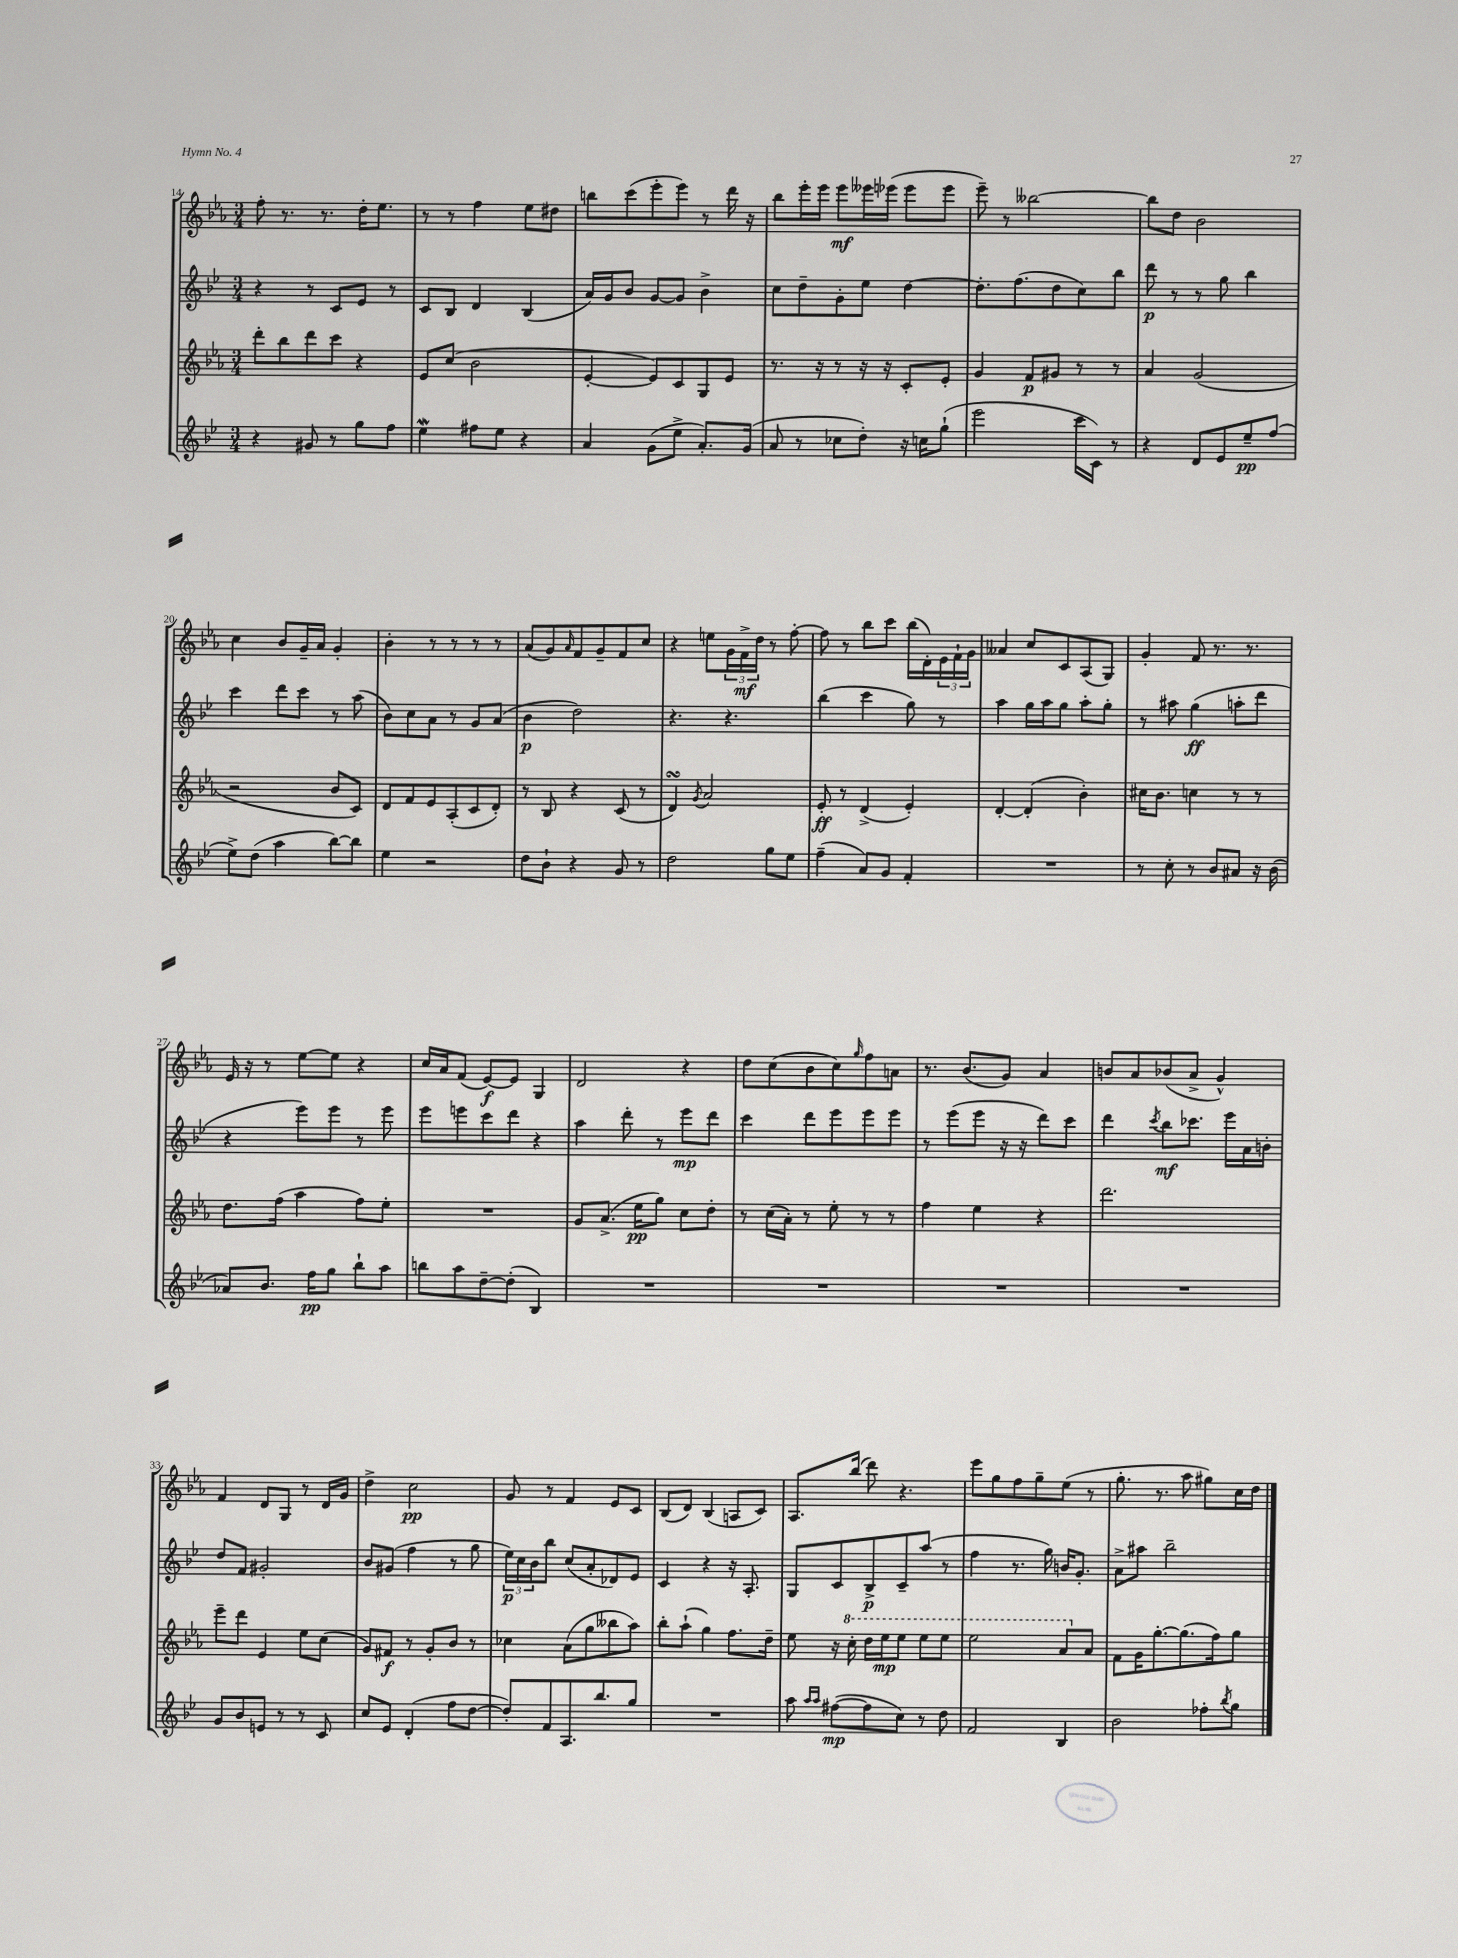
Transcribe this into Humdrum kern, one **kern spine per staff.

**kern	**dynam	**kern	**dynam	**kern	**dynam	**kern	**dynam
*part4	*part4	*part3	*part3	*part2	*part2	*part1	*part1
*staff4	*staff4	*staff3	*staff3	*staff2	*staff2	*staff1	*staff1
*clefG2	*	*clefG2	*	*clefG2	*	*clefG2	*
*k[b-e-]	*	*k[b-e-a-]	*	*k[b-e-]	*	*k[b-e-a-]	*
*M3/4	*	*M3/4	*	*M3/4	*	*M3/4	*
=14	=14	=14	=14	=14	=14	=14	=14
4r	.	8ddd'\L	.	4r	.	8ff'\	.
.	.	8bb-\	.	.	.	8.r	.
8g#X/	.	8ddd\	.	8r	.	.	.
.	.	.	.	.	.	8.r	.
8r	.	8ccc\J	.	8c/L	.	.	.
8gg\L	.	4r	.	8e-/J	.	16dd'\KL	.
.	.	.	.	.	.	8.ee-\J	.
8ff\J	.	.	.	8r	.	.	.
=15	=15	=15	=15	=15	=15	=15	=15
4ee-w\	.	8e-/L	.	8c/L	.	8r	.
.	.	(8cc/J	.	8B-/J	.	8r	.
8ff#X\L	.	2b-\	.	4d/	.	4ff\	.
8ee-\J	.	.	.	.	.	.	.
4r	.	.	.	(4B-/	.	8ee-\L	.
.	.	.	.	.	.	8dd#X\J	.
=16	=16	=16	=16	=16	=16	=16	=16
4a/	.	[4e-'/	.	16a/LL)	.	8bbn\L	.
.	.	.	.	16g/J	.	.	.
.	.	.	.	8b-/J	.	(8ccc\	.
(8g\L	.	8e-/L])	.	[8g/L	.	8eee-'\	.
8ee-^\J	.	8c/	.	8g/J]	.	8eee-\J)	.
8.a'/L)	.	8G/	.	4b-^\	.	8r	.
.	.	8e-/J	.	.	.	16ddd\	.
(16g/Jk	.	.	.	.	.	16r	.
=17	=17	=17	=17	=17	=17	=17	=17
8a/	.	8.r	.	8cc\L	.	8bb-\L	.
8r	.	.	.	8dd~\	.	16eee-'\L	.
.	.	16r	.	.	.	16eee-\JJ	.
8cc-X\L	.	8r	.	8g'\	.	8eee-\L	mf
8dd'\J)	.	16r	.	8ee-\J	.	16eee--X\L	.
.	.	16r	.	.	.	(16eee-X\JJ	.
16r	.	8c'/L	.	[4dd\	.	8eee-\L	.
16ccn\KL	.	.	.	.	.	.	.
(8gg`\J	.	8e-'/J	.	.	.	8eee-\J	.
=18	=18	=18	=18	=18	=18	=18	=18
2eee-\	.	4g/	.	8.dd'\L]	.	8eee-~\)	.
.	.	.	.	.	.	8r	.
.	.	.	.	(8.ff\	.	.	.
.	.	8f/L	p	.	.	[2bb--X\	.
.	.	8g#X/J	.	8dd\	.	.	.
16ccc\LL	.	8r	.	8cc\)	.	.	.
16c\JJ)	.	.	.	.	.	.	.
8r	.	8r	.	8bb-\J	.	.	.
=19	=19	=19	=19	=19	=19	=19	=19
4r	.	4a-/	.	8ddd\	p	8bb--\L]	.
.	.	.	.	8r	.	8dd\J	.
8d/L	.	(2g/	.	8r	.	2b-\	.
8e-/	.	.	.	8gg\	.	.	.
8ee-~/	pp	.	.	4bb-\	.	.	.
(8ff/J	.	.	.	.	.	.	.
!!LO:LB:g=z
=20	=20	=20	=20	=20	=20	=20	=20
8ee-^\L)	.	2r	.	4ccc\	.	4cc\	.
(8dd\J	.	.	.	.	.	.	.
4aa\	.	.	.	8ddd\L	.	8b-/L	.
.	.	.	.	8ccc\J	.	16g~/L	.
.	.	.	.	.	.	16a-/JJ	.
[8bb-\L)	.	8b-/L	.	8r	.	4g'/	.
8bb-\J]	.	8c/J)	.	(8aa\	.	.	.
=21	=21	=21	=21	=21	=21	=21	=21
4ee-\	.	8d/L	.	8b-\L)	.	4b-'\	.
.	.	8f/	.	8cc\	.	.	.
2r	.	8e-/	.	8a\J	.	8r	.
.	.	(8A-'/	.	8r	.	8r	.
.	.	8c/	.	8g/L	.	8r	.
.	.	8d'/J)	.	(8a/J	.	8r	.
=22	=22	=22	=22	=22	=22	=22	=22
8dd\L	.	8r	.	4b-\	p	(8a-/L	.
8b-`\J	.	8B-/	.	.	.	8g/)	.
.	.	.	.	.	.	16qqa-/	.
4r	.	4r	.	2dd\)	.	8f/	.
.	.	.	.	.	.	8g~/	.
8g/	.	(8c/	.	.	.	8f/	.
8r	.	8r	.	.	.	8cc/J	.
=23	=23	=23	=23	=23	=23	=23	=23
2dd\	.	4dsSsS/)	.	4.r	.	4r	.
.	.	8qg/	.	.	.	.	.
.	.	2a-/	.	.	.	8een\L	.
.	.	.	.	4.r	.	24g\L	.
.	.	.	.	.	.	24f^\	mf
.	.	.	.	.	.	24dd\JJ	.
8gg\L	.	.	.	.	.	8r	.
8ee-\J	.	.	.	.	.	[8ff'\	.
=24	=24	=24	=24	=24	=24	=24	=24
(4ff~\	.	8e-'/	ff	(4bb-\	.	8ff\]	.
.	.	8r	.	.	.	8r	.
8a/L)	.	(4d^/	.	4ccc\	.	8bb-\L	.
8g/J	.	.	.	.	.	8ccc\J	.
4f'/	.	4e-'/)	.	8gg\)	.	(16bb-\LL	.
.	.	.	.	.	.	16d'\)	.
.	.	.	.	8r	.	24e-\	.
.	.	.	.	.	.	24f`\	.
.	.	.	.	.	.	24g\JJ	.
=25	=25	=25	=25	=25	=25	=25	=25
2.r	.	[4d'/	.	4aa\	.	4a--X/	.
.	.	(4d'/]	.	16gg\LL	.	8cc/L	.
.	.	.	.	16aa\J	.	.	.
.	.	.	.	8gg\J	.	8c/	.
.	.	4b-'\)	.	8aa'\L	.	(8A-/	.
.	.	.	.	8gg'\J	.	8G/J)	.
=26	=26	=26	=26	=26	=26	=26	=26
8r	.	16cc#X\KL	.	8r	.	4g'/	.
.	.	8.b-\J	.	.	.	.	.
8cc'\	.	.	.	8aa#X\	.	.	.
8r	.	4ccn\	.	(4gg\	ff	8f/	.
8b-/L	.	.	.	.	.	8.r	.
8a#X/J	.	8r	.	8aan'\L	.	.	.
.	.	.	.	.	.	8.r	.
16r	.	8r	.	8ddd\J	.	.	.
(16b-\	.	.	.	.	.	.	.
!!LO:LB:g=z
=27	=27	=27	=27	=27	=27	=27	=27
8a-X/L)	.	8.dd\L	.	4r	.	16e-/	.
.	.	.	.	.	.	16r	.
8.b-/J	.	.	.	.	.	8r	.
.	.	(16ff\Jk	.	.	.	.	.
.	.	4aa-\	.	8eee-\L)	.	[8ee-\L	.
16ff\KL	pp	.	.	.	.	.	.
8gg\J	.	.	.	8eee-\J	.	8ee-\J]	.
8bb-`\L	.	8ff\L)	.	8r	.	4r	.
8aa\J	.	8ee-'\J	.	8eee-\	.	.	.
=28	=28	=28	=28	=28	=28	=28	=28
8bbn\L	.	2.r	.	8eee-\L	.	16cc/LL	.
.	.	.	.	.	.	16a-/J	.
8aa\	.	.	.	8eeen\	.	(8f/J	.
[8dd~\	.	.	.	8ccc\	.	[8e-/L)	f
(8dd'\J]	.	.	.	8ddd\J	.	8e-/J]	.
4B-/)	.	.	.	4r	.	4G/	.
=29	=29	=29	=29	=29	=29	=29	=29
2.r	.	8g/L	.	4aa\	.	2d/	.
.	.	(8.a-^/J	.	.	.	.	.
.	.	.	.	8ddd'\	.	.	.
.	.	16ee-\KL	pp	.	.	.	.
.	.	8gg\J)	.	8r	.	.	.
.	.	8cc\L	.	8eee-\L	mp	4r	.
.	.	8dd'\J	.	8ddd\J	.	.	.
=30	=30	=30	=30	=30	=30	=30	=30
2.r	.	8r	.	4ccc\	.	8dd\L	.
.	.	(16cc\LL	.	.	.	(8cc\	.
.	.	16a-'\JJ)	.	.	.	.	.
.	.	8r	.	8ddd\L	.	8b-\	.
.	.	8ee-'\	.	8eee-\	.	8cc\)	.
.	.	.	.	.	.	16qqgg/	.
.	.	8r	.	8eee-\	.	8ff\	.
.	.	8r	.	8eee-\J	.	8an\J	.
=31	=31	=31	=31	=31	=31	=31	=31
2.r	.	4ff\	.	8r	.	8.r	.
.	.	.	.	(8eee-\L	.	.	.
.	.	.	.	.	.	(8.b-/L	.
.	.	4ee-\	.	8eee-\J	.	.	.
.	.	.	.	16r	.	8g/J)	.
.	.	.	.	16r	.	.	.
.	.	4r	.	8ddd\L)	.	4a-/	.
.	.	.	.	8ccc\J	.	.	.
=32	=32	=32	=32	=32	=32	=32	=32
2.r	.	2.ddd\	.	4ddd\	.	8bn/L	.
.	.	.	.	.	.	8a-/	.
.	.	.	.	8qccc/	.	.	.
.	.	.	.	8bb-\L	mf	(8b-X/	.
.	.	.	.	8.ccc-X\J	.	8a-^/J	.
.	.	.	.	.	.	4g^^/)	.
.	.	.	.	16eee-\LL	.	.	.
.	.	.	.	16a\	.	.	.
.	.	.	.	16bn'\JJ	.	.	.
!!LO:LB:g=z
=33	=33	=33	=33	=33	=33	=33	=33
8g/L	.	8eee-~\L	.	8dd/L	.	4f/	.
8b-/	.	8ddd\J	.	8f/J	.	.	.
8en/J	.	4e-/	.	2g#X'/	.	8d/L	.
8r	.	.	.	.	.	8G/J	.
8r	.	8ee-\L	.	.	.	8r	.
8c/	.	(8cc\J	.	.	.	16d/LL	.
.	.	.	.	.	.	16g/JJ	.
=34	=34	=34	=34	=34	=34	=34	=34
8cc/L	.	8g/L)	.	8b-/L	.	4dd^\	.
8e-/J	.	8f#X/J	f	(8g#X/J	.	.	.
(4d'/	.	8r	.	4ff\	.	2cc\	pp
.	.	8g'/L	.	.	.	.	.
8ff\L	.	8b-/J	.	8r	.	.	.
[8dd\J	.	8r	.	8gg\	.	.	.
=35	=35	=35	=35	=35	=35	=35	=35
8dd'/L])	.	4cc-X\	.	24ee-\LL)	p	8g/	.
.	.	.	.	24cc\	.	.	.
.	.	.	.	24b-\J	.	.	.
8f/	.	.	.	8bb-\J	.	8r	.
8.A/	.	(8a-\L	.	(8cc/L	.	4f/	.
.	.	8gg\	.	8a'/	.	.	.
8.bb-/	.	.	.	.	.	.	.
.	.	8bb--X\	.	8d-X/)	.	8e-/L	.
8gg/J	.	8aa-\J)	.	8e-/J	.	8c/J	.
=36	=36	=36	=36	=36	=36	=36	=36
2.r	.	8bb-'\L	.	4c/	.	(8B-/L	.
.	.	(8aa-`\J	.	.	.	8d/J)	.
.	.	4gg\)	.	4r	.	(4B-/	.
.	.	8.ff\L	.	16r	.	8An/L	.
.	.	.	.	8.A'/	.	.	.
.	.	.	.	.	.	8c/J)	.
.	.	16dd~\Jk	.	.	.	.	.
=37	=37	=37	=37	=37	=37	=37	=37
8aa\	.	8ee-\	.	8G/L	.	8.A-/L	.
16qqaa/LL	.	.	.	.	.	.	.
16qqaa/JJ	.	.	.	.	.	.	.
([8ff#X\L	mp	16r	.	8c/	.	.	.
*	*	*8va	*	*	*	*	*
.	.	16ccc'\	.	.	.	(16bb-/Jk	.
8ff#\]	.	16ddd\LL	.	8B-^/	p	8ddd\)	.
.	.	16eee-\J	mp	.	.	.	.
8cc\J)	.	8eee-\J	.	8c~/	.	4.r	.
8r	.	8eee-\L	.	(8aa/J	.	.	.
8dd\	.	8eee-\J	.	8r	.	.	.
=38	=38	=38	=38	=38	=38	=38	=38
2f/	.	2eee-\	.	4ff\	.	8eee-\L	.
.	.	.	.	.	.	8gg\	.
.	.	.	.	8.r	.	8ff\	.
.	.	.	.	.	.	8gg~\	.
.	.	.	.	16gg\)	.	.	.
4B-/	.	8aa-/L	.	16bn/KL	.	(8ee-\J	.
.	.	.	.	8.g'/J	.	.	.
*	*	*X8va	*	*	*	*	*
.	.	8a-/J	.	.	.	8r	.
=39	=39	=39	=39	=39	=39	=39	=39
2b-\	.	8f\L	.	8a^\L	.	8.gg'\	.
.	.	16g\K	.	8aa#X\J	.	.	.
.	.	[8.gg'\	.	.	.	8.r	.
.	.	.	.	2bb-~\	.	.	.
.	.	(8.gg\]	.	.	.	8aa-\	.
8ff-X'\L	.	.	.	.	.	8gg#X\L)	.
.	.	16ff\k)	.	.	.	.	.
8qbb-/	.	.	.	.	.	.	.
8gg\J	.	8gg\J	.	.	.	16cc\L	.
.	.	.	.	.	.	16dd\JJ	.
==	==	==	==	==	==	==	==
*-	*-	*-	*-	*-	*-	*-	*-
